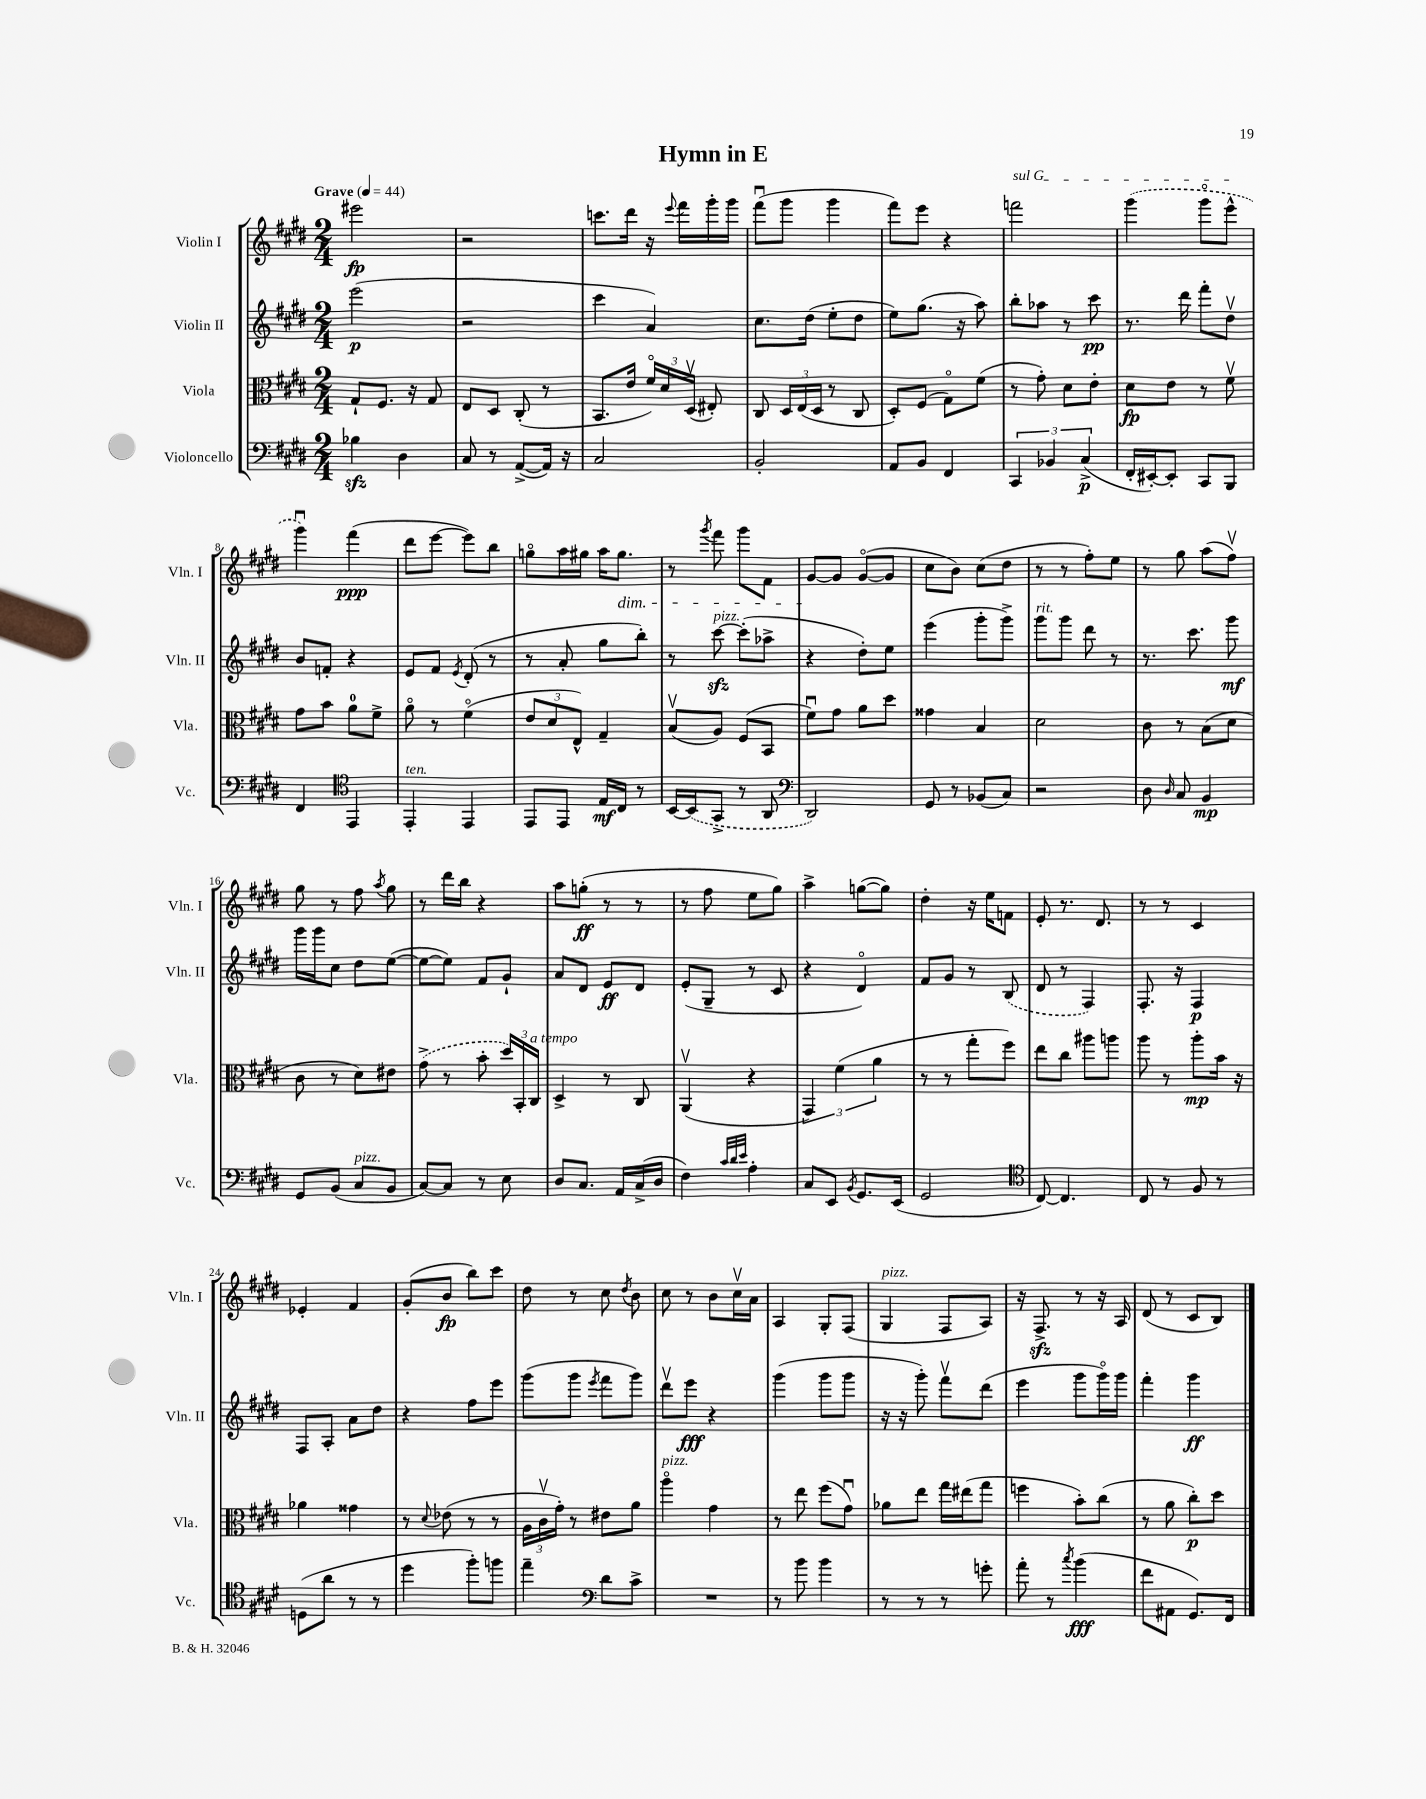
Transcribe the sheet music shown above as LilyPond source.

\header { title = "Hymn in E" }
<<
\new StaffGroup <<
\new Staff = "s0" \with { instrumentName = "Violin I" shortInstrumentName = "Vln. I" } {
    \clef treble \key e \major \numericTimeSignature \time 2/4 \tempo "Grave" 4 = 44
    \autoBeamOff eis'''2\fp |
    r2 |
    c'''8.[ dis'''16] r16 \appoggiatura { e'''8 } fis'''16[ gis'''16-. gis'''16] |
    fis'''8[\downbow( gis'''8] gis'''4 |
    fis'''8[) e'''8] r4 |
    \once \override TextSpanner.bound-details.left.text = \markup { \italic "sul G" } f'''2\startTextSpan |
    \once \slurDashed gis'''4( gis'''8[\flageolet e'''8]-^\stopTextSpan |
    gis'''4\downbow) fis'''4\ppp( |
    dis'''8[ e'''8]~ e'''8[) b''8] |
    g''8[\flageolet a''16 gis''16] a''16[ gis''8.]\dim |
    r8 \acciaccatura { gis'''8 } fis'''8 gis'''8[ fis'8] |
    gis'8[~\! gis'8] gis'8[~\flageolet( gis'8] |
    cis''8[ b'8]) cis''8[( dis''8] |
    r8 r8 fis''8[-.) e''8] |
    r8 gis''8 a''8[( fis''8]\upbow) |
    gis''8 r8 fis''8 \acciaccatura { a''8 } gis''8 |
    r8 dis'''16[ b''16] r4 |
    a''8[ g''8]-.\ff( r8 r8 |
    r8 fis''8 e''8[ gis''8]) |
    a''4-> g''8[~( g''8]) |
    dis''4-. r16 e''16[ f'8] |
    e'8-. r8. dis'8. |
    r8 r8 cis'4 |
    ees'4-. fis'4 |
    gis'8[-.( b'8]\fp b''8[) cis'''8] |
    dis''8 r8 cis''8 \acciaccatura { dis''8 } b'8 |
    cis''8 r8 b'8[ cis''16\upbow a'16] |
    a4 gis8[-. fis8]( |
    gis4^\markup { \italic "pizz." } fis8[ a8]) |
    r16 fis8.->\sfz r8 r16 a16 |
    dis'8( r8 cis'8[ b8]) \bar "|." |
}
\new Staff = "s1" \with { instrumentName = "Violin II" shortInstrumentName = "Vln. II" } {
    \clef treble \key e \major \numericTimeSignature \time 2/4
    \autoBeamOff e'''2\p( |
    r2 |
    cis'''4 a'4) |
    cis''8.[ dis''16]( e''8[-. dis''8] |
    e''8[) gis''8.]( r16 a''8) |
    b''8[-. aes''8] r8 cis'''8\pp |
    r8. dis'''16 fis'''8[-. dis''8]\upbow |
    b'8[ f'8]-. r4 |
    e'8[ fis'8] \acciaccatura { e'8 } dis'8-.( r8 |
    r8 a'8-. gis''8[ b''8]-.) |
    r8 cis'''8~\sfz^\markup { \italic "pizz." } cis'''8[-.( aes''8]-> |
    r4 dis''8[-.) e''8] |
    e'''4( gis'''8[-. gis'''8]->) |
    gis'''8[^\markup { \italic "rit." } gis'''8] dis'''8 r8 |
    r8. cis'''8. gis'''8\mf |
    gis'''16[ gis'''16 cis''8] dis''8[ e''8]~( |
    e''8[~ e''8]) fis'8[ gis'8]-! |
    a'8[ dis'8] e'8[\ff dis'8] |
    e'8[-.( gis8]-- r8 cis'8 |
    r4 dis'4\flageolet) |
    fis'8[ gis'8] r8 \once \slurDashed b8( |
    dis'8 r8 fis4) |
    fis8.-. r16 fis4\p |
    fis8[ a8]-. a'8[ dis''8] |
    r4 fis''8[ e'''8] |
    gis'''8[( gis'''8] \acciaccatura { e'''8 } fis'''8[ gis'''8]) |
    dis'''8[\upbow e'''8]\fff r4 |
    gis'''4( gis'''8[ gis'''8] |
    r16 r16 gis'''8-.) fis'''8[\upbow dis'''8]( |
    e'''4 gis'''8[ gis'''16\flageolet) gis'''16] |
    fis'''4-. gis'''4\ff \bar "|." |
}
\new Staff = "s2" \with { instrumentName = "Viola" shortInstrumentName = "Vla." } {
    \clef alto \key e \major \numericTimeSignature \time 2/4
    \autoBeamOff gis8[-! fis8.] r16 gis8 |
    e8[ dis8] cis8-.( r8 |
    b,8.[ e'16] \tuplet 3/2 { fis'16[\flageolet) dis'16 dis16]\upbow( } eis8-.) |
    cis8 \tuplet 3/2 { dis16[ e16( dis16] } r8 cis8 |
    dis8[-.) fis8]( gis8[\flageolet) fis'8]( |
    r8 gis'8-.) dis'8[ e'8]-. |
    dis'8[\fp e'8] r8 fis'8\upbow |
    gis'8[ b'8] a'8[-0 fis'8]-> |
    a'8\flageolet r8 fis'4\flageolet( |
    \tuplet 3/2 { e'8[ dis'8 e8]-^) } gis4-- |
    b8[\upbow( a8]) fis8[( b,8] |
    fis'8[\downbow) gis'8] a'8[ dis''8] |
    gisis'4 b4 |
    dis'2 |
    cis'8 r8 b8[( dis'8] |
    cis'8 r8 dis'8[) eis'8] |
    \once \slurDashed gis'8->( r8 b'8-. \tuplet 3/2 { dis''16[) b,16-. cis16]^\markup { \italic "a tempo" } } |
    dis4-> r8 cis8 |
    a,4\upbow( r4 |
    \tuplet 3/2 { gis,4) fis'4( a'4 } |
    r8 r8 gis''8[-. fis''8]) |
    e''8[ cis''8] ais''8[ a''8] |
    a''8 r8 a''8[-.\mp b'16] r16 |
    aes'4 gisis'4 |
    r8 \appoggiatura { dis'8 } ees'8( r8 r8 |
    \tuplet 3/2 { a16[ cis'16\upbow gis'16]-.) } r8 eis'8[ a'8] |
    a''4\flageolet^\markup { \italic "pizz." } gis'4 |
    r8 e''8 fis''8[( gis'8]\downbow) |
    aes'8[ e''8] gis''16[ eis''16( gis''8] |
    f''4 b'8[-.) cis''8]( |
    r8 a'8 cis''8[-.\p) dis''8] \bar "|." |
}
\new Staff = "s3" \with { instrumentName = "Violoncello" shortInstrumentName = "Vc." } {
    \clef bass \key e \major \numericTimeSignature \time 2/4
    \autoBeamOff bes4\sfz dis4 |
    cis8 r8 a,8[~->( a,16]) r16 |
    cis2 |
    b,2-. |
    a,8[ b,8] fis,4 |
    \tuplet 3/2 { cis,4 bes,4 cis4->\p( } |
    fis,16[-. eis,16~-.) eis,8]-. cis,8[ b,,8] |
    fis,4 \clef tenor e,4 |
    e,4-.^\markup { \italic "ten." } e,4 |
    e,8[ e,8] e16[\mf cis16] r8 |
    b,16[~ \once \slurDashed b,16( gis,8]-> r8 a,8 |
    \clef bass dis,2) |
    gis,8 r8 bes,8[( cis8]) |
    r2 |
    dis8 \grace { dis16 } cis8 b,4\mp |
    gis,8[ b,8]( cis8[^\markup { \italic "pizz." } b,8] |
    cis8[~) cis8] r8 e8 |
    dis8[ cis8.] a,16[ cis16->( dis16] |
    fis4) \grace { cis'32[ dis'32 e'32] } a4-. |
    cis8[ e,8] \acciaccatura { b,8 } gis,8.[ e,16]( |
    gis,2 |
    \clef tenor cis8~) cis4. |
    cis8 r8 fis8 r8 |
    d8[( a'8] r8 r8 |
    dis''4 fis''8[-.) f''8] |
    e''4-- \clef bass dis'8[ cis'8]-> |
    R2 |
    r8 b'8 b'4 |
    r8 r8 r8 g'8-. |
    a'8-. r8 \acciaccatura { cis''8 } b'4\fff( |
    fis'8[ ais,8] gis,8.[) fis,16] \bar "|." |
}
>>
>>
